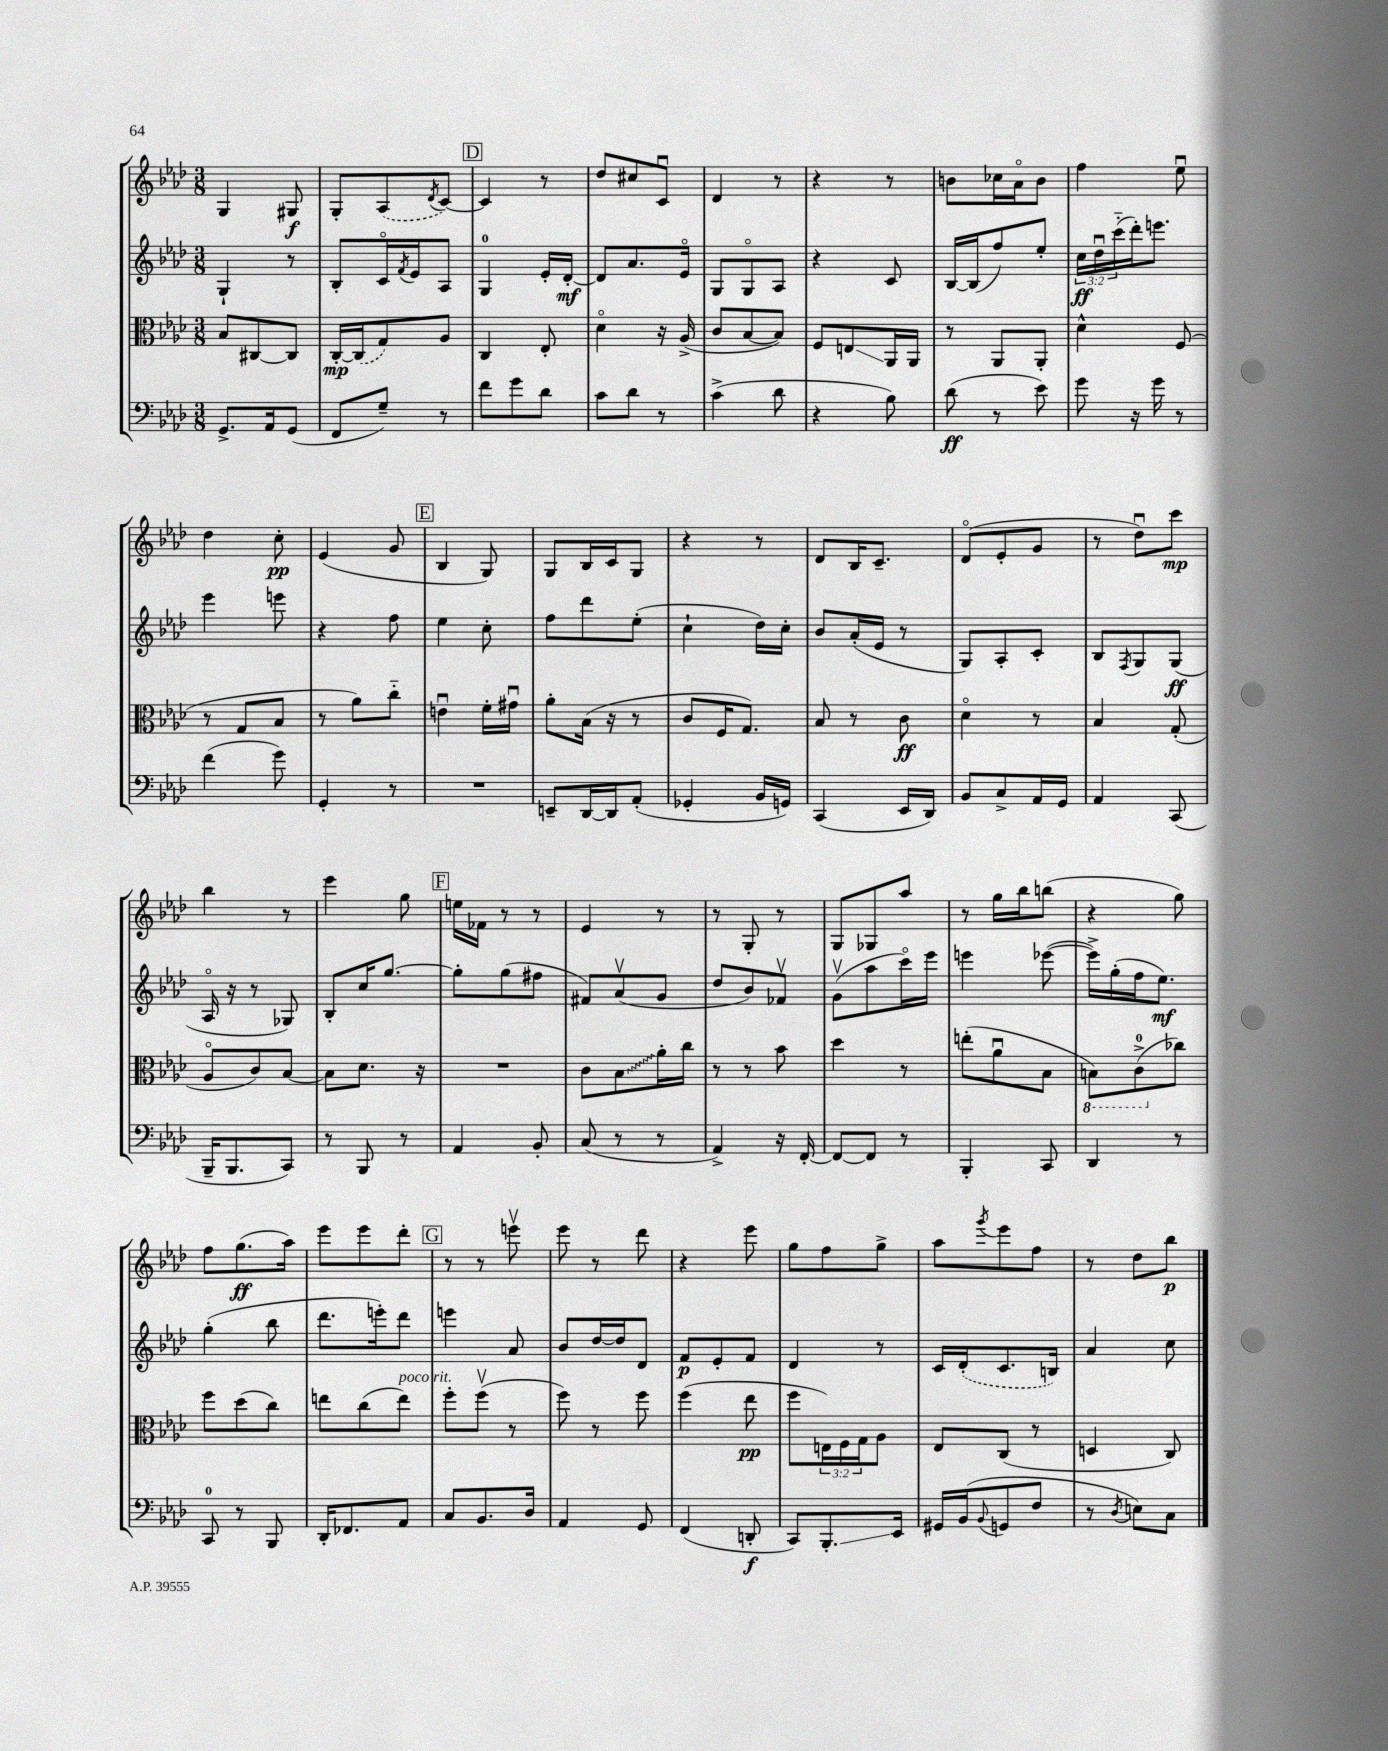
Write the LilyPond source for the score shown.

<<
\new StaffGroup <<
\new Staff = "s0" {
    \clef treble \key aes \major \numericTimeSignature \time 3/8
    g4 gis8\f |
    g8-. \once \slurDashed aes8( \acciaccatura { des'8 } c'8~) |
    \mark \markup { \box "D" } c'4 r8 |
    des''8 cis''8 c'8\downbow |
    des'4 r8 |
    r4 r8 |
    b'8 ces''16 aes'16\flageolet b'8 |
    f''4 ees''8\downbow |
    des''4 c''8-.\pp |
    ees'4( g'8 |
    \mark \markup { \box "E" } bes4 g8) |
    g8 bes16 c'16 g8 |
    r4 r8 |
    des'8 bes16 c'8.-- |
    des'8\flageolet( ees'8-. g'8 |
    r8 des''8\downbow) c'''8\mp |
    bes''4 r8 |
    ees'''4 g''8 |
    \mark \markup { \box "F" } e''16 fes'16 r8 r8 |
    ees'4 r8 |
    r8 g8-. r8 |
    g8 ges8 aes''8 |
    r8 g''16 bes''16 b''8( |
    r4 g''8) |
    f''8 g''8.\ff( aes''16) |
    ees'''8 ees'''8 des'''8-. |
    \mark \markup { \box "G" } r8 r8 e'''8\upbow |
    ees'''8 r8 des'''8 |
    r4 ees'''8 |
    g''8 f''8 g''8-> |
    aes''8 \acciaccatura { g'''8 } ees'''8 f''8 |
    r8 des''8 bes''8\p \bar "|." |
}
\new Staff = "s1" {
    \clef treble \key aes \major \numericTimeSignature \time 3/8 \override Staff.TupletNumber.text = #tuplet-number::calc-fraction-text
    g4-! r8 |
    bes8-. c'16\flageolet \acciaccatura { f'8 } ees'16 aes8 |
    \mark \markup { \box "D" } g4-0 ees'16-. des'16~-.\mf |
    des'8 aes'8. ees'16\flageolet |
    g8 g8\flageolet aes8 |
    r4 c'8 |
    bes16~ bes16( f''8) ees''8-. |
    \tuplet 3/2 { c''16\ff des''16\downbow c'''16-_( } des'''16-.) e'''8. |
    ees'''4 e'''8 |
    r4 f''8 |
    \mark \markup { \box "E" } ees''4 c''8-. |
    f''8 des'''8 ees''8-.( |
    c''4-! des''16) c''16-. |
    bes'8 aes'16-.( ees'16 r8 |
    g8) aes8-. c'8-. |
    bes8 \acciaccatura { f8 } g8 g8\ff( |
    aes16\flageolet r16 r8 ges8) |
    bes8-. c''16 g''8.~ |
    \mark \markup { \box "F" } g''8-. g''8( fis''8 |
    fis'8) aes'8\upbow( g'8 |
    des''8 bes'8) fes'8\upbow |
    g'8\upbow( aes''8 c'''16\flageolet) ees'''16 |
    e'''4 ees'''8~( |
    ees'''16->) g''16-.( f''16 ees''8.\mf) |
    g''4-.( bes''8 |
    des'''8. e'''16-.) des'''8 |
    \mark \markup { \box "G" } e'''4 aes'8 |
    bes'8 des''16~ des''16 des'8 |
    f'8\p ees'8-. f'8 |
    des'4 r8 |
    c'16 \once \slurDashed des'16-.( c'8. b16) |
    aes'4 c''8 \bar "|." |
}
\new Staff = "s2" {
    \clef alto \key aes \major \numericTimeSignature \time 3/8 \override Staff.TupletNumber.text = #tuplet-number::calc-fraction-text
    bes8 cis8~ cis8 |
    c16~-.\mp \once \slurDashed c16( g8) aes8 |
    \mark \markup { \box "D" } c4 ees8-. |
    des'4\flageolet r16 aes16->( |
    c'8 bes8~ bes8) |
    f8 e8\glissando aes,16 aes,16 |
    r8 aes,8 aes,8-. |
    des'4-^ f8( |
    r8 g8 bes8 |
    r8 aes'8) c''8-_ |
    \mark \markup { \box "E" } e'4\downbow f'16-. gis'16\downbow |
    aes'8-. bes16( r16 r8 |
    c'8 f16 g8.) |
    bes8 r8 c'8\ff |
    des'4\flageolet r8 |
    bes4 g8-.( |
    aes8\flageolet c'8) bes8~ |
    bes8 des'8. r16 |
    \mark \markup { \box "F" } R4. |
    c'8 \once \override Glissando.style = #'zigzag bes8\glissando aes'16-. c''16 |
    r8 r8 bes'8 |
    des''4 r8 |
    e''8-.( aes'8\downbow bes8 |
    \ottava #-1 b,8) c8-0->( \ottava #0 ces''8) |
    f''8 des''8( c''8) |
    e''8 c''8( e''8^\markup { \italic "poco rit." }) |
    \mark \markup { \box "G" } f''8-. f''8\upbow( r8 |
    f''8) r8 f''8 |
    f''4( ees''8\pp |
    f''8 \tuplet 3/2 { e16) f16 g16 } aes8 |
    ees8 c8( r8 |
    d4 c8) \bar "|." |
}
\new Staff = "s3" {
    \clef bass \key aes \major \numericTimeSignature \time 3/8
    g,8.-> aes,16 g,8( |
    f,8 g8--) r8 |
    \mark \markup { \box "D" } f'8 g'8 des'8 |
    c'8 des'8 r8 |
    c'4->( des'8 |
    r4 bes8) |
    des'8\ff( r8 ees'8) |
    g'8 r16 g'16 r8 |
    f'4( g'8) |
    g,4-. r8 |
    \mark \markup { \box "E" } R4. |
    e,8-- des,16~ des,16 aes,8-.( |
    ges,4-. bes,16 g,16) |
    c,4( ees,16 des,16) |
    bes,8 c8-> aes,16 g,16 |
    aes,4 c,8( |
    bes,,16-- bes,,8. c,8) |
    r8 bes,,8 r8 |
    \mark \markup { \box "F" } aes,4 bes,8-. |
    c8( r8 r8 |
    aes,4->) r16 f,16~-. |
    f,8~ f,8 r8 |
    bes,,4-. c,8 |
    des,4 r8 |
    c,8-0 r8 bes,,8 |
    des,16-. fes,8. aes,8 |
    \mark \markup { \box "G" } c8 bes,8. des16 |
    aes,4 g,8 |
    f,4( d,8-.\f |
    c,8) bes,,8.-.\glissando ees,16 |
    gis,16 bes,16( \appoggiatura { bes,8 } g,8 f8 |
    r8 \acciaccatura { des8 } e8) c8 \bar "|." |
}
>>
>>
\layout { \context { \Score \remove "Bar_number_engraver" } }
